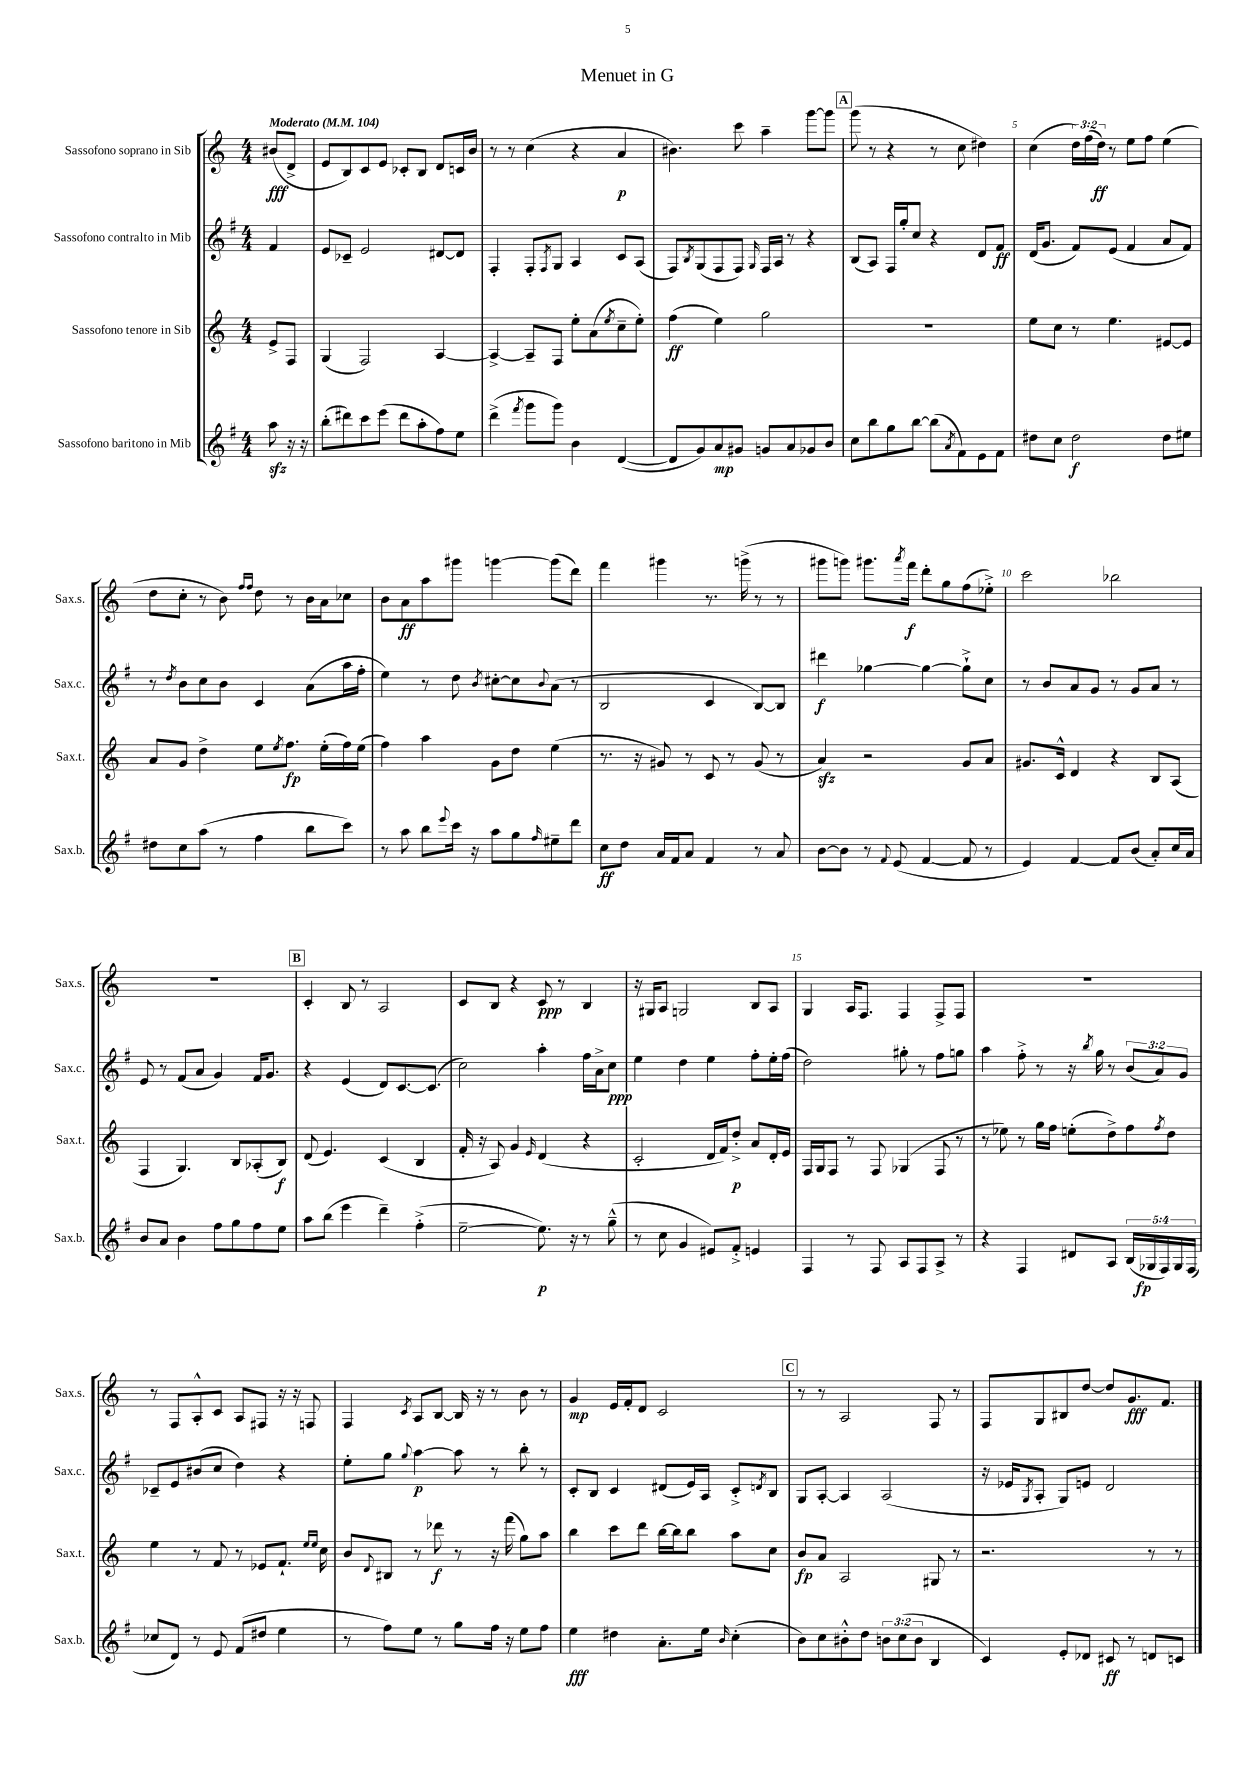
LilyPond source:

\header { title = "Menuet in G" }
<<
\new StaffGroup <<
\new Staff = "s0" \with { instrumentName = "Sassofono soprano in Sib" shortInstrumentName = "Sax.s." } {
    \clef treble \key c \major \numericTimeSignature \time 4/4 \override Staff.TupletNumber.text = #tuplet-number::calc-fraction-text \partial 4 \tempo "Moderato" 4 = 104
    bis'8\fff( d'8-> |
    e'8 b8) c'8 e'8 ces'8-. b8 d'8 c'16 b'16 |
    r8 r8 c''4( r4 a'4\p |
    bis'4.) c'''8 a''4-- g'''8~ g'''8 |
    \mark \markup { \box "A" } g'''8( r8 r4 r8 c''8 dis''4) |
    c''4( \tuplet 3/2 { d''16) f''16( d''16\ff) } r8 e''8 f''8 e''4( |
    d''8 c''8-. r8 b'8) \grace { f''16 f''16 } d''8 r8 b'16 a'16 ces''8 |
    b'8 a'8\ff a''8 gis'''8 g'''4~ g'''8( d'''8) |
    f'''4 gis'''4 r8. g'''16->( r8 r8 |
    gis'''8 g'''8) gis'''8. \acciaccatura { a'''8 } f'''16\f d'''8-. g''8 f''8( ees''8-.->) |
    c'''2 bes''2 |
    R1 |
    \mark \markup { \box "B" } c'4-. b8 r8 a2 |
    c'8 b8 r4 c'8\ppp r8 b4 |
    r16 gis16 a8 g2 b8 a8 |
    g4 a16 f8. f4 f8-> f8 |
    R1 |
    r8 f8 a8-.-^ c'8 a8 fis8 r16 r16 f8 |
    f4 \acciaccatura { c'8 } a8 b8~ b16 r16 r8 b'8 r8 |
    g'4\mp e'16 f'16-. d'8 c'2 |
    \mark \markup { \box "C" } r8 r8 a2 f8 r8 |
    f8 g8 bis8 d''8~ d''8 g'8.\fff f'8. \bar "|." |
}
\new Staff = "s1" \with { instrumentName = "Sassofono contralto in Mib" shortInstrumentName = "Sax.c." } {
    \clef treble \key g \major \numericTimeSignature \time 4/4 \override Staff.TupletNumber.text = #tuplet-number::calc-fraction-text \partial 4
    fis'4 |
    e'8 ces'8-- e'2 dis'8~ dis'8 |
    fis4-. fis8-. \acciaccatura { fis8 } g8 a4 c'8 a8( |
    fis8) \acciaccatura { b8 } g8( fis8 fis8) \grace { g16 } fis16 a16 r8 r4 |
    \mark \markup { \box "A" } b8( a8) fis16 g''16-. c''8 r4 d'8 fis'8\ff |
    d'16( g'8. fis'8) e'8( fis'4 a'8 fis'8) |
    r8 \acciaccatura { d''8 } b'8 c''8 b'8 c'4 a'8( a''16 fis''16-. |
    e''4) r8 d''8 \acciaccatura { b'8 } cis''8~-. cis''8 \appoggiatura { b'8 } a'8( r8 |
    b2 c'4 b8~) b8 |
    dis'''4\f ges''4~ ges''4~ ges''8-!-> c''8 |
    r8 b'8 a'8 g'8 r8 g'8 a'8 r8 |
    e'8 r8 fis'8( a'8 g'4) fis'16 g'8. |
    \mark \markup { \box "B" } r4 e'4( d'8) c'8.~ c'8.( |
    c''2) a''4-. fis''16 a'16-> c''8\ppp |
    e''4 d''4 e''4 fis''8-. e''16-. fis''16( |
    d''2) gis''8-. r8 fis''8 g''8 |
    a''4 fis''8-.-> r8 r16 \acciaccatura { b''8 } g''16 r8 \tuplet 3/2 { b'8( a'8) g'8 } |
    ces'8-- e'8 bis'8( c''8 d''4) r4 |
    e''8-. g''8 \appoggiatura { g''8 } a''4~\p a''8 r8 b''8-. r8 |
    c'8-. b8 c'4 dis'8( e'16) a16 c'8-.-> \acciaccatura { d'8 } b8 |
    \mark \markup { \box "C" } g8 a8~-. a4 a2( |
    r16 ees'16 \acciaccatura { g8 } a8-. g8) e'8 d'2 \bar "|." |
}
\new Staff = "s2" \with { instrumentName = "Sassofono tenore in Sib" shortInstrumentName = "Sax.t." } {
    \clef treble \key c \major \numericTimeSignature \time 4/4 \partial 4
    e'8-> f8 |
    g4( f2) a4~ |
    a4~-> a8-- f8 e''8-. a'8( \acciaccatura { e''8 } c''8-- e''8-.) |
    f''4\ff( e''4) g''2 |
    \mark \markup { \box "A" } R1 |
    e''8 c''8 r8 e''4. eis'8~ eis'8 |
    a'8 g'8 d''4-> e''8 \acciaccatura { e''8 } f''8.\fp e''16-.( f''16) e''16( |
    f''4) a''4 g'8 d''8 e''4( |
    r8. r16 gis'8) r8 c'8 r8 gis'8( r8 |
    a'4\sfz) r2 g'8 a'8 |
    gis'8. c'16-^ d'4 r4 b8 a8( |
    f4 g4.) b8 aes8-.( b8\f) |
    \mark \markup { \box "B" } d'8( e'4.) c'4( b4 |
    f'16-. r16 a8) g'4 \grace { e'16 } d'4( r4 |
    c'2-. d'16 f'16) d''8-.->\p a'8 d'16-. e'16 |
    f16 g16 f8 r8 f8 ges4( f8 r8 |
    r8 ees''8) r8 g''16 f''16 e''8-.( d''8->) f''8 \acciaccatura { f''8 } d''8 |
    e''4 r8 f'8 r8 ees'8 f'8.-! \grace { e''16 e''16 } c''16 |
    b'8 \appoggiatura { d'8 } bis8 r8 des'''8\f r8 r16 f'''16( g''8) a''8 |
    b''4 c'''8 d'''8 b''16~ b''16 b''8 a''8 c''8 |
    \mark \markup { \box "C" } b'8\fp a'8 a2 gis8 r8 |
    r2. r8 r8 \bar "|." |
}
\new Staff = "s3" \with { instrumentName = "Sassofono baritono in Mib" shortInstrumentName = "Sax.b." } {
    \clef treble \key g \major \numericTimeSignature \time 4/4 \override Staff.TupletNumber.text = #tuplet-number::calc-fraction-text \partial 4
    a''8\sfz r16 r16 |
    b''8-.( dis'''8) c'''8 e'''8( dis'''8 a''8-. fis''8) e''8 |
    d'''4->( \acciaccatura { fis'''8 } g'''8 g'''8) b'4 d'4~( |
    d'8 g'8) a'8\mp gis'8 g'8 a'8 ges'8 b'8 |
    \mark \markup { \box "A" } c''8 b''8 g''8 b''8~ b''8( \acciaccatura { a'8 } fis'8) e'8 fis'8 |
    dis''8 c''8 dis''2\f dis''8 eis''8 |
    dis''8 c''8 a''8( r8 fis''4 b''8 c'''8) |
    r8 a''8 b''8 \appoggiatura { e'''8 } c'''16 r16 a''8 g''8 \grace { fis''16 } eis''8-- d'''8 |
    c''8\ff d''8 a'16 fis'16 a'8 fis'4 r8 a'8 |
    b'8~ b'8 r8 \appoggiatura { fis'8 } e'8( fis'4~ fis'8 r8 |
    e'4) fis'4~ fis'8 b'8( a'8-.) c''16 a'16 |
    b'8 a'8 b'4 fis''8 g''8 fis''8 e''8 |
    \mark \markup { \box "B" } a''8 b''8( e'''4 d'''4--) fis''4-.->( |
    e''2~-- e''8.\p) r16 r8 g''8---^( |
    r8 c''8 g'4 eis'8) fis'8-.-> e'4 |
    fis4 r8 fis8 a8 fis8 a8-> r8 |
    r4 fis4 dis'8 a8 \tuplet 5/4 { b16( ges16\fp fis16) ges16 fis16( } |
    ces''8 d'8) r8 e'8 fis'8( dis''8 e''4 |
    r8 fis''8) e''8 r8 g''8 fis''16 r16 e''8 fis''8 |
    e''4\fff dis''4 a'8.-. e''16 \grace { b'16 } c''4-.( |
    \mark \markup { \box "C" } b'8) c''8 bis'8-.-^ d''8 \tuplet 3/2 { b'8 c''8( b'8 } b4 |
    c'4) e'8-. des'8 cis'8\ff r8 d'8 c'8 \bar "|." |
}
>>
>>
\layout { \context { \Score \override BarNumber.break-visibility = ##(#f #t #t) barNumberVisibility = #(every-nth-bar-number-visible 5) } }
